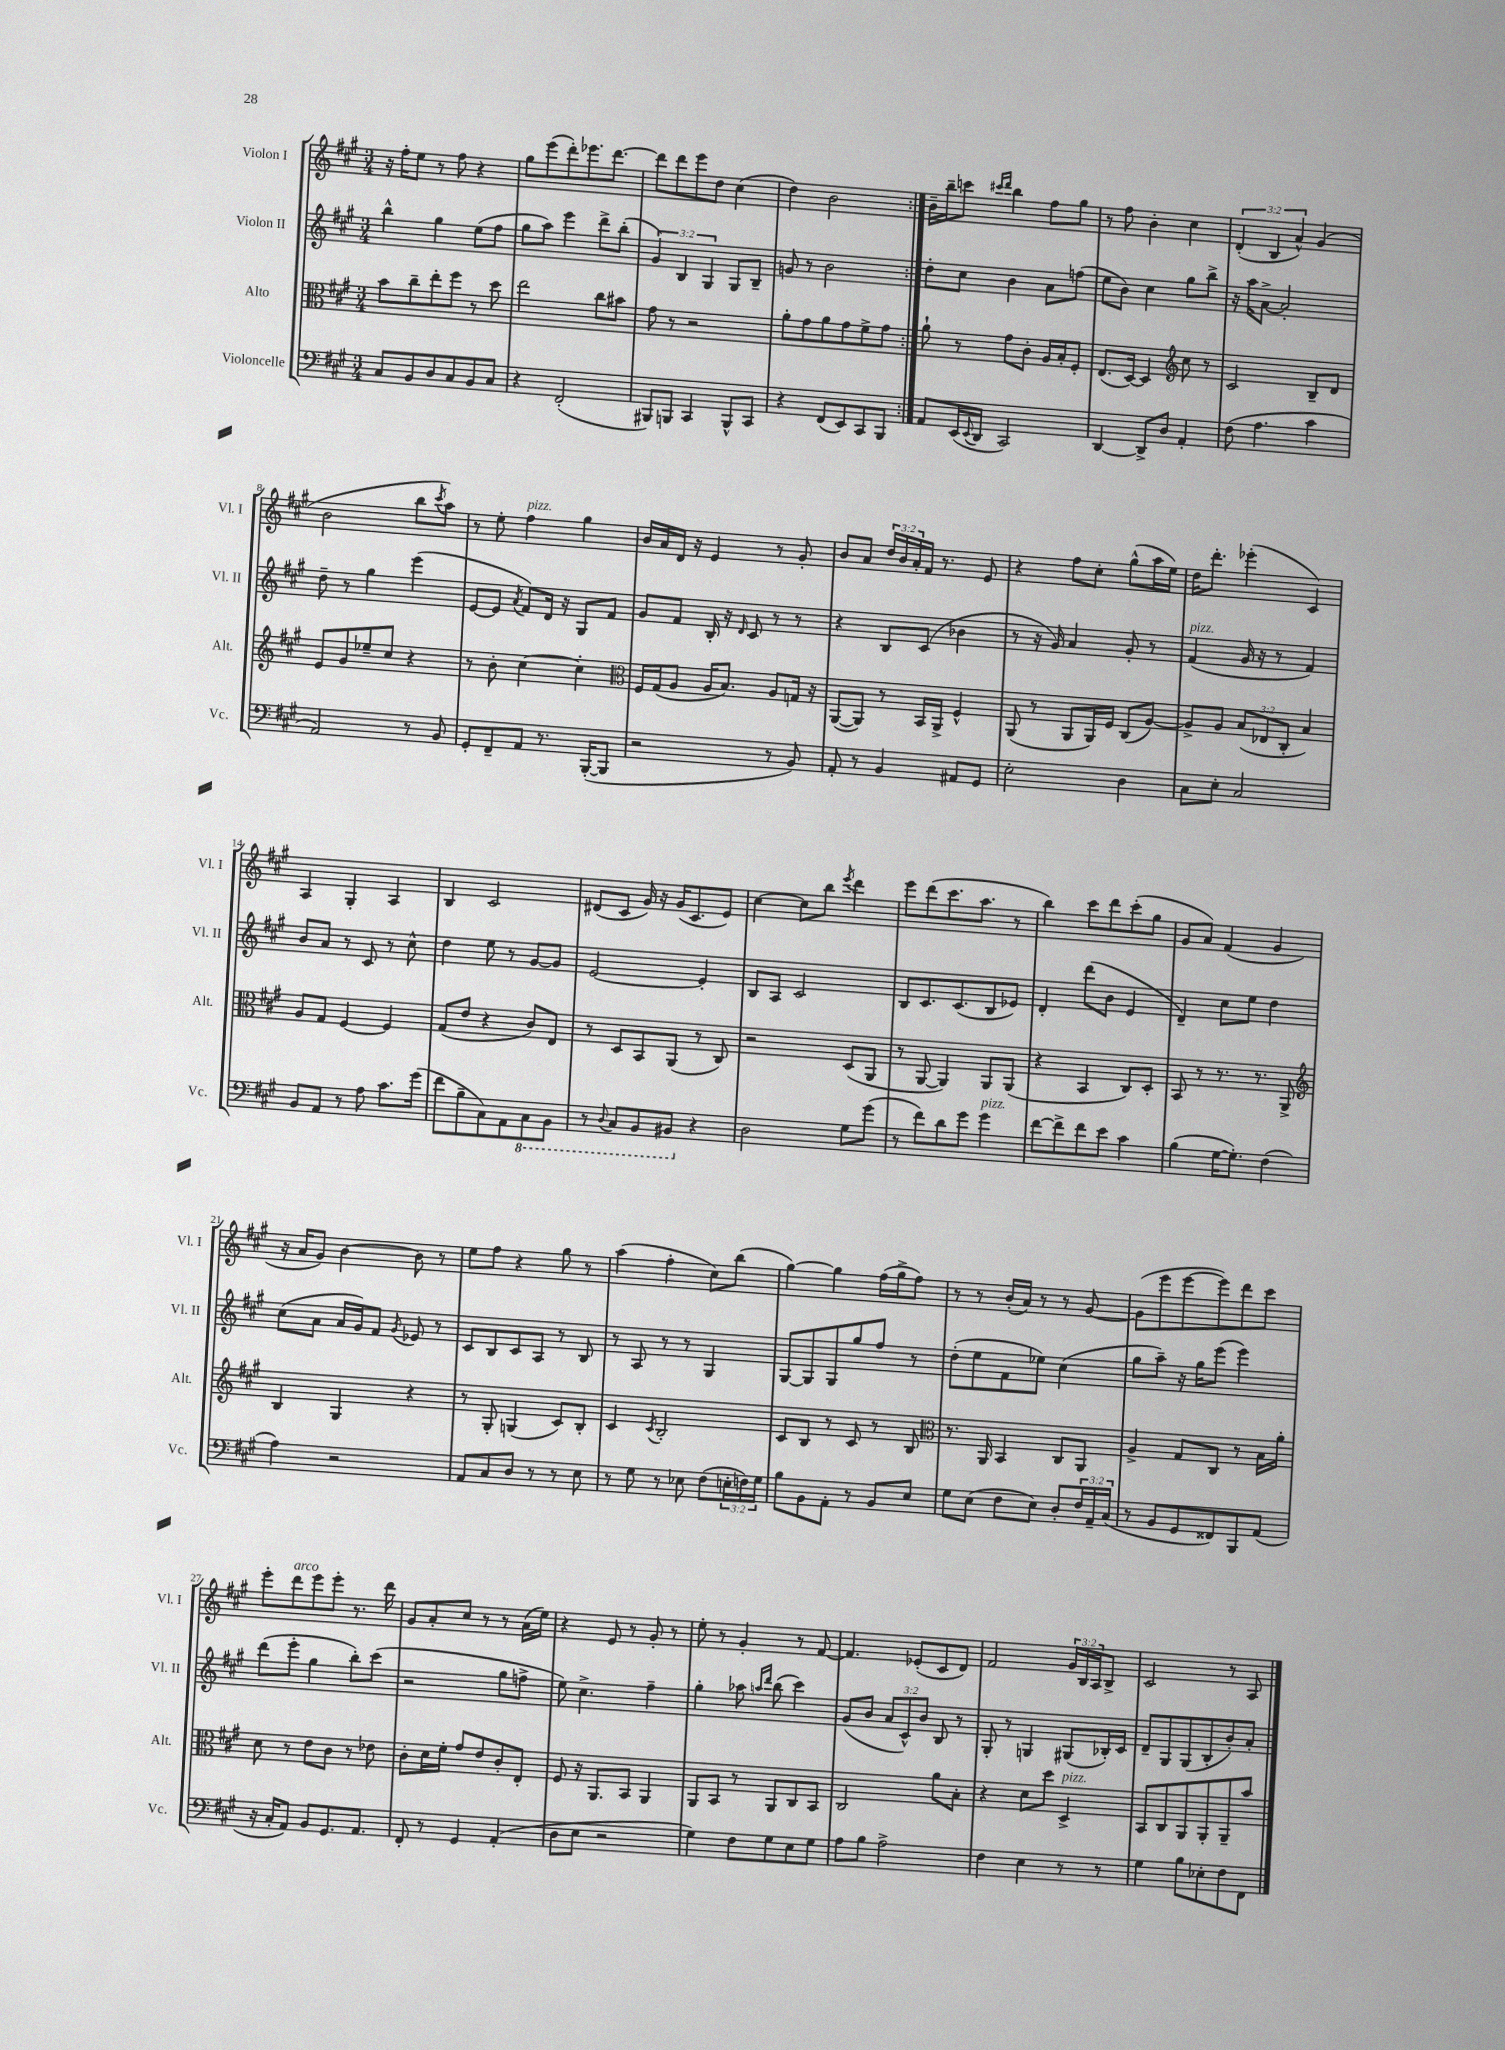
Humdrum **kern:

**kern	**kern	**kern	**kern
*staff4	*staff3	*staff2	*staff1
*clefF4	*clefC3	*clefG2	*clefG2
*k[f#c#g#]	*k[f#c#g#]	*k[f#c#g#]	*k[f#c#g#]
*M3/4	*M3/4	*M3/4	*M3/4
8C#/L	8b\L	4bb^^\	16r
.	.	.	16ff#'\LK
8BB/	8cc#~\	.	8ee\J
8D/	8ee'\	4gg#\	8r
8C#/	8ff#\J	.	8ff#\
8BB/	8r	(8ee\L	4r
8C#/J	8dd\	8ff#\J	.
=	=	=	=
4r	2ee\	8gg#\L	8gg#\L
.	.	8aa\J)	(8eee\
(2FF#'/	.	4eee\	8ddd'\)
.	.	.	8.eee-\
.	8cc#\L	8ddd^\L	.
.	.	.	[8.ddd\J
.	8b#\J	(8bb'\J	.
=	=	=	=
8BBB#/L)	8g#\	6g#/)	8ddd\]L
8BBB/J	8r	.	8ddd\
.	.	6B/	.
4CC#/	2r	.	8eee\
.	.	6G#/	.
.	.	.	8dd\J
8BBB^^/L	.	8G#/L	(4cc#\
8CC#/J	.	8B~/J	.
=	=	=	=
4r	8a'\L	8g/	4dd\)
.	8g#\	8r	.
(8FF#/L	8a\	2b\	2b\
8EE/)	8g#\	.	.
8CC#/	8f#^\	.	.
8BBB/J	8g#\J	.	.
=:|!	=:|!	=:|!	=:|!
8AA/L	8a`\	8dd'\L	16b~\LL
.	.	.	16bb~\J
(16EE/L	8r	8cc#\J	8ccc\J
8qqEE/	.	.	.
16DD/JJ	.	.	.
.	.	.	16qqccc#/LL
.	.	.	16qqddd/JJ
2CC#/)	8g#\L	4b\	4bb\
.	8c#'\J	.	.
.	16A/LL	8a\L	8ff#\L
.	16B'/J	.	.
.	8F#'/J	(8ff\J	8gg#\J
=	=	=	=
[4DD/	(8.E/L	8ee\L	8r
.	.	8b\J)	8ff#\
.	[16D/Jk)	.	.
8DD^/]L	4D/]	4cc#\	4b'\
8D/J	.	.	.
*	*clefG2	*	*
4AA'/	8cc#\	8gg#\L	4cc#\
.	8r	8bb^\J	.
=	=	=	=
(8F#\	2c#/	16r	(6d'/
.	.	16aa\LK	.
4.A\	.	[8a^\J	.
.	.	.	6B/
.	.	2a'/]	.
.	.	.	6a^^/)
4c#\	8B~/L	.	(4g#/
.	8d/J	.	.
=	=	=	=
2AA/)	8e/L	8dd~\	2b\
.	8g#/	8r	.
.	8ee-~/	4gg#\	.
.	8cc#/J	.	.
8r	4r	(4eee\	8bb\L
.	.	.	8qccc#/
8BB/	.	.	8aa\J)
=	=	=	=
8GG#'/L	8r	[8e/L	8r
8FF#~/	8b'\	8e/]J	8ee'\
.	.	8qa/	.
8AA/J	[4cc#\	8f#/L)	4ff#\
8.r	.	16d/Jk	.
.	.	16r	.
.	4cc#'\]	8G#/L	4gg#\
([16BBB'/LK	.	.	.
8BBB/]J	.	8f#/J	.
=	=	=	=
*	*clefC3	*	*
2r	16F#/LL	8g#/L	16b/LL
.	(16G#/J	.	16a/
.	8A/J	8f#/J	16d/JJ
.	.	.	16r
.	16A/LK	16B'/	4e/
.	8.B/J)	16r	.
.	.	16qqd/	.
.	.	8c#/	.
8r	8A/L	8r	8r
8BB/)	16G/Jk	8r	8g#'/
.	16r	.	.
=	=	=	=
8AA'/	([8AA/L	4r	8b/L
8r	8AA/]J)	.	8a/J
4BB/	8r	8B/L	24dd/LL
.	.	.	24b/
.	.	.	24a'/
.	16BB/LL	(8c#/J	16f#/JJ
.	16AA^/JJ	.	8.r
8AA#/L	4F#^^/	4b-\	.
8GG#/J	.	.	8e/
=	=	=	=
2E'\	(8AA/	8r	4r
.	8r	16r	.
.	.	16g#/)	.
.	8AA/L	4a/	8ff#\L
.	16AA/L)	.	8cc#'\J
.	16F#/JJ	.	.
4D\	(8C#/L	8g#'/	(8gg#^^\L
.	[8A/J)	8r	16aa\L
.	.	.	16ee\JJ)
=	=	=	=
8C#\L	8A^/]L	(4f#/	16dd\LK
.	.	.	8.ddd'\J
8E'\J	8A/J	.	.
2C#/	(12B/L	16g#/	(4eee-'\
.	.	16r	.
.	12E-/	.	.
.	.	8r	.
.	12C#'/J	.	.
.	4B/)	4f#/)	4c#/)
=	=	=	=
8BB/L	8A/L	8b/L	4A/
8AA/J	8G#/J	8a/J	.
8r	[4F#/	8r	4G#'/
8A\	.	8c#/	.
8.c#\L	4F#/]	8r	4A/
.	.	8cc#^^\	.
(16g#\Jk	.	.	.
=	=	=	=
8f#\L	(8G#/L	4dd\	4B/
8B~\	8e/J	.	.
8C#\)	4r	8ee\	2c#/
8AA\	.	8r	.
8CC#\	8c#/L)	[8g#/L	.
8BBB\J	8E/J	8g#/]J	.
=	=	=	=
8r	8r	[2e/	(8d#/L
8qqDD/	.	.	.
8CC#/L	8D/L	.	8c#/J
8BBB/	8BB/	.	16g#/)
.	.	.	16r
8BBB#/J	(8AA/J	.	(16g#/LK
.	.	.	8.c#/
4r	8r	4e'/]	.
.	8C#/)	.	8e/J)
=	=	=	=
2D\	2r	8B/L	[4cc#\
.	.	8A/J	.
.	.	2c#/	8cc#\]L
.	.	.	8bb\J
.	.	.	8qeee/
8G#\L	(8D/L	.	4ddd\
(8g#\J	8AA/J	.	.
=	=	=	=
8r	8r	8B/L	8eee\L
8f#\L)	[8AA/	8.c#/	(8ddd\
8d\	4AA/])	.	8.ccc#\
.	.	(8.c#/	.
8g#\J	.	.	.
.	.	.	8.aa\J
4g#\	8AA/L	8B/	.
.	(8AA/J	8e-/J)	8r
=	=	=	=
[8f#\L	4r	4d'/	4bb\)
8f#^\]	.	.	.
8f#\	4BB/	(8ddd\L	8ccc#\L
8e\J	.	8b\J	8ddd\
4c#\	8C#/L)	4e/	(8ccc#'\
.	8D'/J	.	8gg#\J
=	=	=	=
(4B\	8BB/	4d~/)	8g#/L
.	8r	.	8a/J)
[16G#\LK	8.r	8cc#\L	(4f#/
8.G#'\]J)	.	.	.
.	.	8ee\J	.
.	8.r	.	.
(4F#\	.	4dd\	4g#/
.	8AA^/	.	.
=	=	=	=
*	*clefG2	*	*
4A\)	4B/	(8cc#\L	16r
.	.	.	16a/LK
.	.	8a\J	8g#/J)
2r	4G#/	16a/LL	[4b\
.	.	16g#/J)	.
.	.	8f#/J	.
.	.	8qg#/	.
.	4r	8e-/	8b\]
.	.	8r	8r
=	=	=	=
8AA/L	8r	8c#/L	8ee\L
8C#/	8G#'/	8B/	8ff#\J
8D/J	(4G/	8c#/	4r
8r	.	8A/J	.
8r	8c#/L)	8r	8gg#\
8E\	8B'/J	8B/	8r
=	=	=	=
8r	4c#/	8r	(4aa\
8G#\	.	8A/	.
.	8qc#/	.	.
8r	2B'/	8r	4ff#'\
8E-\	.	8r	.
(8F#\L	.	4G#/	8cc#\L)
24E'\L	.	.	(8bb\J
24F\)	.	.	.
24G#\JJ	.	.	.
=	=	=	=
8B\L	8c#/L	[8G#/L	[4gg#\)
8BB\	8B/J	8G#/]	.
8AA'\J	8r	8G#/	4gg#\]
8r	8c#/	8gg#/	.
8BB/L	8r	8ff#/J	(16ff#\LL
.	.	.	16gg#^\J
8E/J	8B/	8r	8ff#\J)
=	=	=	=
*	*clefC3	*	*
8G#\L	8.r	(8dd'\L	8r
(8E\J	.	8ee\	8r
.	16AA/	.	.
8F#\L	4BB/	8f#\	(16b'/LL
.	.	.	16a/JJ)
8E\J)	.	8ee-\J)	8r
8D'/L	8C#/L	(4cc#\	8r
24F#/L	8AA/J	.	[8g#/
24AA~/	.	.	.
(24C#/JJ	.	.	.
=	=	=	=
8r	4A^/	8gg#\L	(8g#\]L
8BB/L	.	8aa~\J)	8eee\
8GG#/	8G#/L	16r	[8eee\
.	.	16gg#\LK	.
8FF##/)	8C#/J	(8eee\J	8eee\])
8BBB/	8r	4eee\)	8ddd\
(8AA/J	16B\LL	.	8ccc#\J
.	16a'\JJ	.	.
=	=	=	=
16r	8d\	(8ddd\L	8eee'\L
16C#'/LK	.	.	.
8AA/J)	8r	8eee'\J	8ddd\
8BB/L	8e\L	4gg#\	8eee\
8.GG#/	8c#\J	.	8eee'\J
.	8r	8bb'\L)	8.r
8.AA/J	.	.	.
.	8e-\	(8ccc#\J	.
.	.	.	16ddd\
=	=	=	=
8FF#'/	8c#'\L	2r	8g#/L
8r	16d\L	.	8a'/
.	16f#'\JJ	.	.
4GG#/	8g#/L	.	8cc#/J
.	8e/	.	8r
(4AA'/	8c#'/	8gg#\L	8r
.	8E'/J	8ff^\J	(16a\LL
.	.	.	16ee\JJ)
=	=	=	=
8D\L	8F#/	8ee\)	4r
8E\J	16r	4.cc#^\	.
.	8.AA/L	.	.
2r	.	.	8e/
.	8BB/J	.	8r
.	4AA/	4ff#~\	8g#'/
.	.	.	8r
=	=	=	=
4G#\)	8AA/L	4gg#'\	8ee'\
.	8BB/J	.	8r
8F#\L	8r	8aa-\	4g#'/
.	.	16qqaa/LL	.
.	.	16qqddd/JJ	.
8G#\	8AA/L	(8bb\	.
8E\	8C#/	4ccc#\)	8r
8G#\J	8BB/J	.	[8f#/
=	=	=	=
8A\L	2C#/	(8g#/L	4.f#/]
8B\J	.	8b/J	.
2A^\	.	12a/L	.
.	.	12c#^^/)	.
.	.	.	(8e-'/L
.	.	12b/J	.
.	8a\L	8B/	8c#/
.	8B'\J	8r	8d/J)
=	=	=	=
4F#\	4r	8G#'/	2f#/
.	.	8r	.
4E\	8d\L	4G/	.
.	8dd\J	.	.
8r	4D^/	(8G#/L	24g#/LL
.	.	.	24B/
.	.	.	24A/J
8r	.	16B-'/L)	8B^/J
.	.	16c#/JJ	.
=	=	=	=
4G#\	8BB/L	8d~/L	2c#/
.	8C#/	8G#/	.
8B\L	8AA/	(8G#/	.
8E-'\	8AA'/	8B'/	.
8F#\	8AA~/	8b'/)	8r
8FF#\J	8b/J	8a'/J	8A/
==	==	==	==
*-	*-	*-	*-
